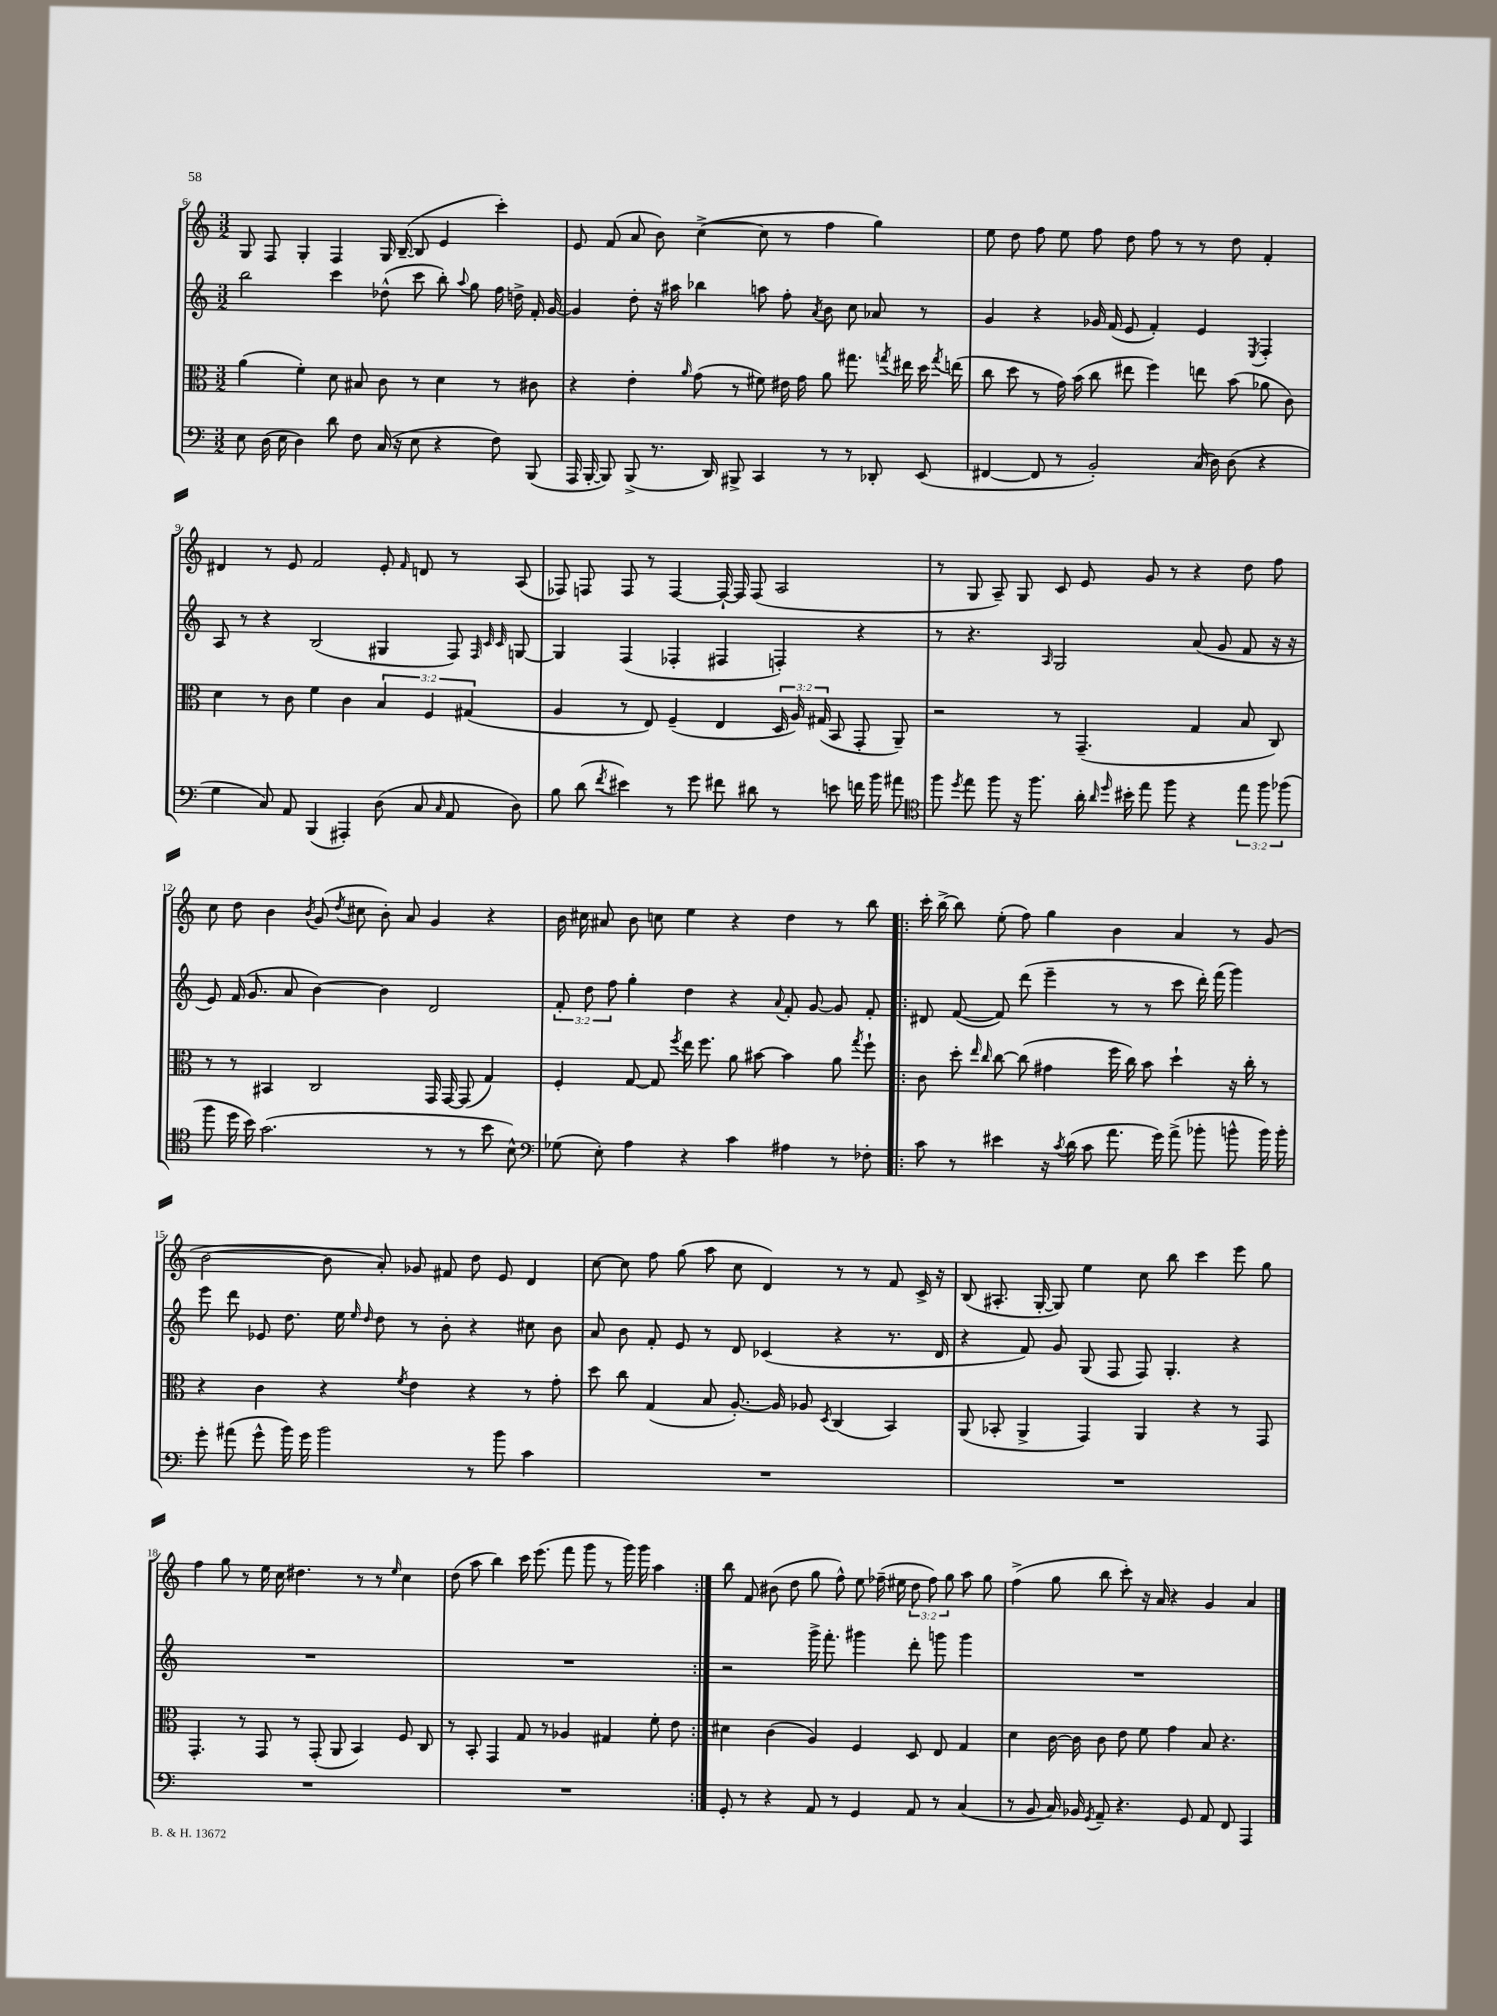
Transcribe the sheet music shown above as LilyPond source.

<<
\new StaffGroup <<
\new Staff = "s0" {
    \clef treble \key c \major \numericTimeSignature \time 3/2 \override Staff.TupletNumber.text = #tuplet-number::calc-fraction-text
    \autoBeamOff g8 f8 g4-. f4 g16 b16~--( b8 e'4 c'''4-.) |
    e'8 f'8( a'8 b'8) c''4~->( c''8 r8 f''4 g''4) |
    e''8 d''8 f''8 e''8 f''8 d''8 f''8 r8 r8 d''8 f'4-. |
    dis'4 r8 e'8 f'2 e'8-. \grace { f'16 } d'8 r8 a8( |
    fes8) f8 f8 r8 f4~ f16~-! f16 f8( a2 |
    r8 g8 a8--) g8 c'8 e'8 g'8 r8 r4 d''8 f''8 |
    c''8 d''8 b'4 \acciaccatura { b'8 } g'8( \acciaccatura { d''8 } cis''8 b'8-.) a'8 g'4 r4 |
    b'16 cis''16 ais'8 b'8 c''8 e''4 r4 d''4 r8 b''8 |
    \repeat volta 2 { c'''16-. b''16~-> b''8 e''8-.( f''8) g''4 b'4 a'4 r8 g'8( |
    b'2~ b'8 a'8-.) ges'8 fis'8 d''8 e'8 d'4 |
    c''8~ c''8 f''8 g''8( a''8 c''8 d'4) r8 r8 f'8 c'16-> r16 |
    b8( ais8.-. g16~-. g8) e''4 c''8 b''8 c'''4 e'''8 g''8 |
    f''4 g''8 r8 e''16 c''16 dis''4. r8 r8 \grace { e''16 } c''4 |
    d''8( a''8 b''4) c'''16 e'''8.( f'''8 g'''8 r8 g'''16) g'''16 a''4 | }
    b''8 f'8 bis'8( d''8 g''8 f''8-^) e''8 fes''16--( eis''16 \tuplet 3/2 { d''8 fes''8) g''8 } a''8 g''8 |
    f''4->( g''8 b''8 c'''8-.) r16 a'16 r4 g'4 a'4 \bar "|." |
}
\new Staff = "s1" {
    \clef treble \key c \major \numericTimeSignature \time 3/2 \override Staff.TupletNumber.text = #tuplet-number::calc-fraction-text
    \autoBeamOff b''2 c'''4 des''8-^( c'''8 b''8-.) \appoggiatura { a''8 } g''8 f''16 d''16-> f'16-. g'16~ |
    g'4 d''8-. r16 ais''16 bes''4 a''8 f''8-. \acciaccatura { a'8 } b'8 c''8 aes'8 r8 |
    g'4 r4 ges'16 f'16( e'8 f'4-.) e'4 \acciaccatura { e8 } f4-. |
    a8 r8 r4 b2( gis4 f8) \grace { f32 c'32 c'32 } g8~ |
    g4 f4( fes4-. fis4 f4-.) r4 |
    r8 r4. \grace { a16 } g2 a'8( g'8 f'8 r16 r16 |
    e'8) f'16( g'8. a'8 b'4~) b'4 d'2 |
    \tuplet 3/2 { f'8-. d''8 f''8 } g''4-. d''4 r4 \appoggiatura { a'8 } f'8-. g'8~ g'8 f'8-. |
    \repeat volta 2 { dis'8 f'8~( f'8) d'''8( e'''4-- r8 r8 c'''8 d'''16-.) f'''16( g'''4) |
    e'''8 d'''8 ees'8 d''8. e''16 \grace { e''16 d''16 } d''8 r8 b'8-. r4 cis''8 b'8 |
    a'8 b'8 f'8-. e'8 r8 d'8 ces'4( r4 r8. d'16 |
    r4 f'8) g'8 g8( f8 f8) g4.-. r4 |
    R1. |
    R1. | }
    r2 g'''16-> f'''8.-. gis'''4 d'''8-. g'''8 g'''4 |
    R1. \bar "|." |
}
\new Staff = "s2" {
    \clef alto \key c \major \numericTimeSignature \time 3/2 \override Staff.TupletNumber.text = #tuplet-number::calc-fraction-text
    \autoBeamOff a'4( f'4-.) d'8 bis8 c'8 r8 d'4 r8 cis'8 |
    r4 e'4-. \grace { a'16 } g'8( r8 fis'8) eis'16 g'16 a'8 gis''8. \acciaccatura { g''8 } eis''16 d''16 \acciaccatura { g''8 } e''16( |
    c''8 d''8 r8 g'16) b'16( c''8 eis''8 f''4) e''8 b'8( aes'8 c'8) |
    d'4 r8 c'8 f'4 c'4 \tuplet 3/2 { b4 f4 gis4( } |
    a4 r8 e8) f4--( e4 \tuplet 3/2 { d16 a16) gis16( } b,8 g,8-. a,8--) |
    r2 r8 g,4.--( g4 b8 c8) |
    r8 r8 bis,4 c2 g,16 g,16~ g,8( g4) |
    f4-. g8~ g8 \acciaccatura { f''8 } e''16 f''8. a'8 bis'8~ bis'4 a'8 \acciaccatura { g''8 } f''8-! |
    \repeat volta 2 { c'8 d''8-. \grace { e''16 c''16 } c''8~ c''8( gis'4 f''16 c''16) b'8 d''4-! r16 c''16-. r8 |
    r4 c'4 r4 \acciaccatura { f'8 } e'4 r4 r8 g'8-. |
    d''8 c''8 g4( b8 a8.~-.) a16 aes8 \acciaccatura { d8 } c4( b,4) |
    a,8( bes,8-. a,4-> g,4) a,4 r4 r8 g,8 |
    g,4.-. r8 g,8 r8 g,8-.( a,8 b,4) f8 c8 |
    r8 b,8-. g,4 g8 r8 aes4 gis4 f'8-. e'8 | }
    dis'4 c'4( a4) f4 d8 e8 g4 |
    d'4 c'16~ c'16 c'8 e'8 f'8 g'4 b8 r4. \bar "|." |
}
\new Staff = "s3" {
    \clef bass \key c \major \numericTimeSignature \time 3/2 \override Staff.TupletNumber.text = #tuplet-number::calc-fraction-text
    \autoBeamOff e8 d16( e16 d4) d'8 f8 c16( r16 e8 r4 f8) b,,8( |
    a,,16 b,,16~-. b,,8) b,,8->( r8. d,16) bis,,8-> c,4 r8 r8 des,8-. e,8( |
    fis,4~ fis,8 r8 b,2-.) c16( d16) d8( r4 |
    g4 c8) a,8 b,,4( ais,,4-.) d8( c8 \grace { c16 } a,8 d8) |
    b8 d'8( \acciaccatura { f'8 } eis'4) r8 g'8 fis'8 dis'8 r8 e'8 f'16 b'16 ais'8 |
    \clef tenor f''8 \acciaccatura { d''8 } e''8 f''8 r16 f''8. a'16-. \grace { a'16 d''16 } bis'16-. e''8 f''8 r4 \tuplet 3/2 { e''8 f''8 fes''8( } |
    f''8 d''16 b'16) g'2.( r8 r8 b'8 b8-^) |
    \clef bass ges8( e8-.) a4 r4 c'4 ais4 r8 fes8-. |
    \repeat volta 2 { c'8 r8 eis'4 r16 \acciaccatura { c'8 } d'16( c'8 a'8. g'16) a'8->( bes'8-. b'8-^ b'16) b'16-. |
    g'8-. ais'8( g'8-^ b'16) g'16 b'2 r8 b'8 c'4 |
    R1. |
    R1. |
    R1. |
    R1. | }
    g,8-. r8 r4 a,8 r8 g,4 a,8 r8 c4( |
    r8 b,8 c16) bes,16 \acciaccatura { g,8 } a,8-- r4. g,8 a,8 f,8 a,,4 \bar "|." |
}
>>
>>
\layout { \context { \Score currentBarNumber = #6 } }
